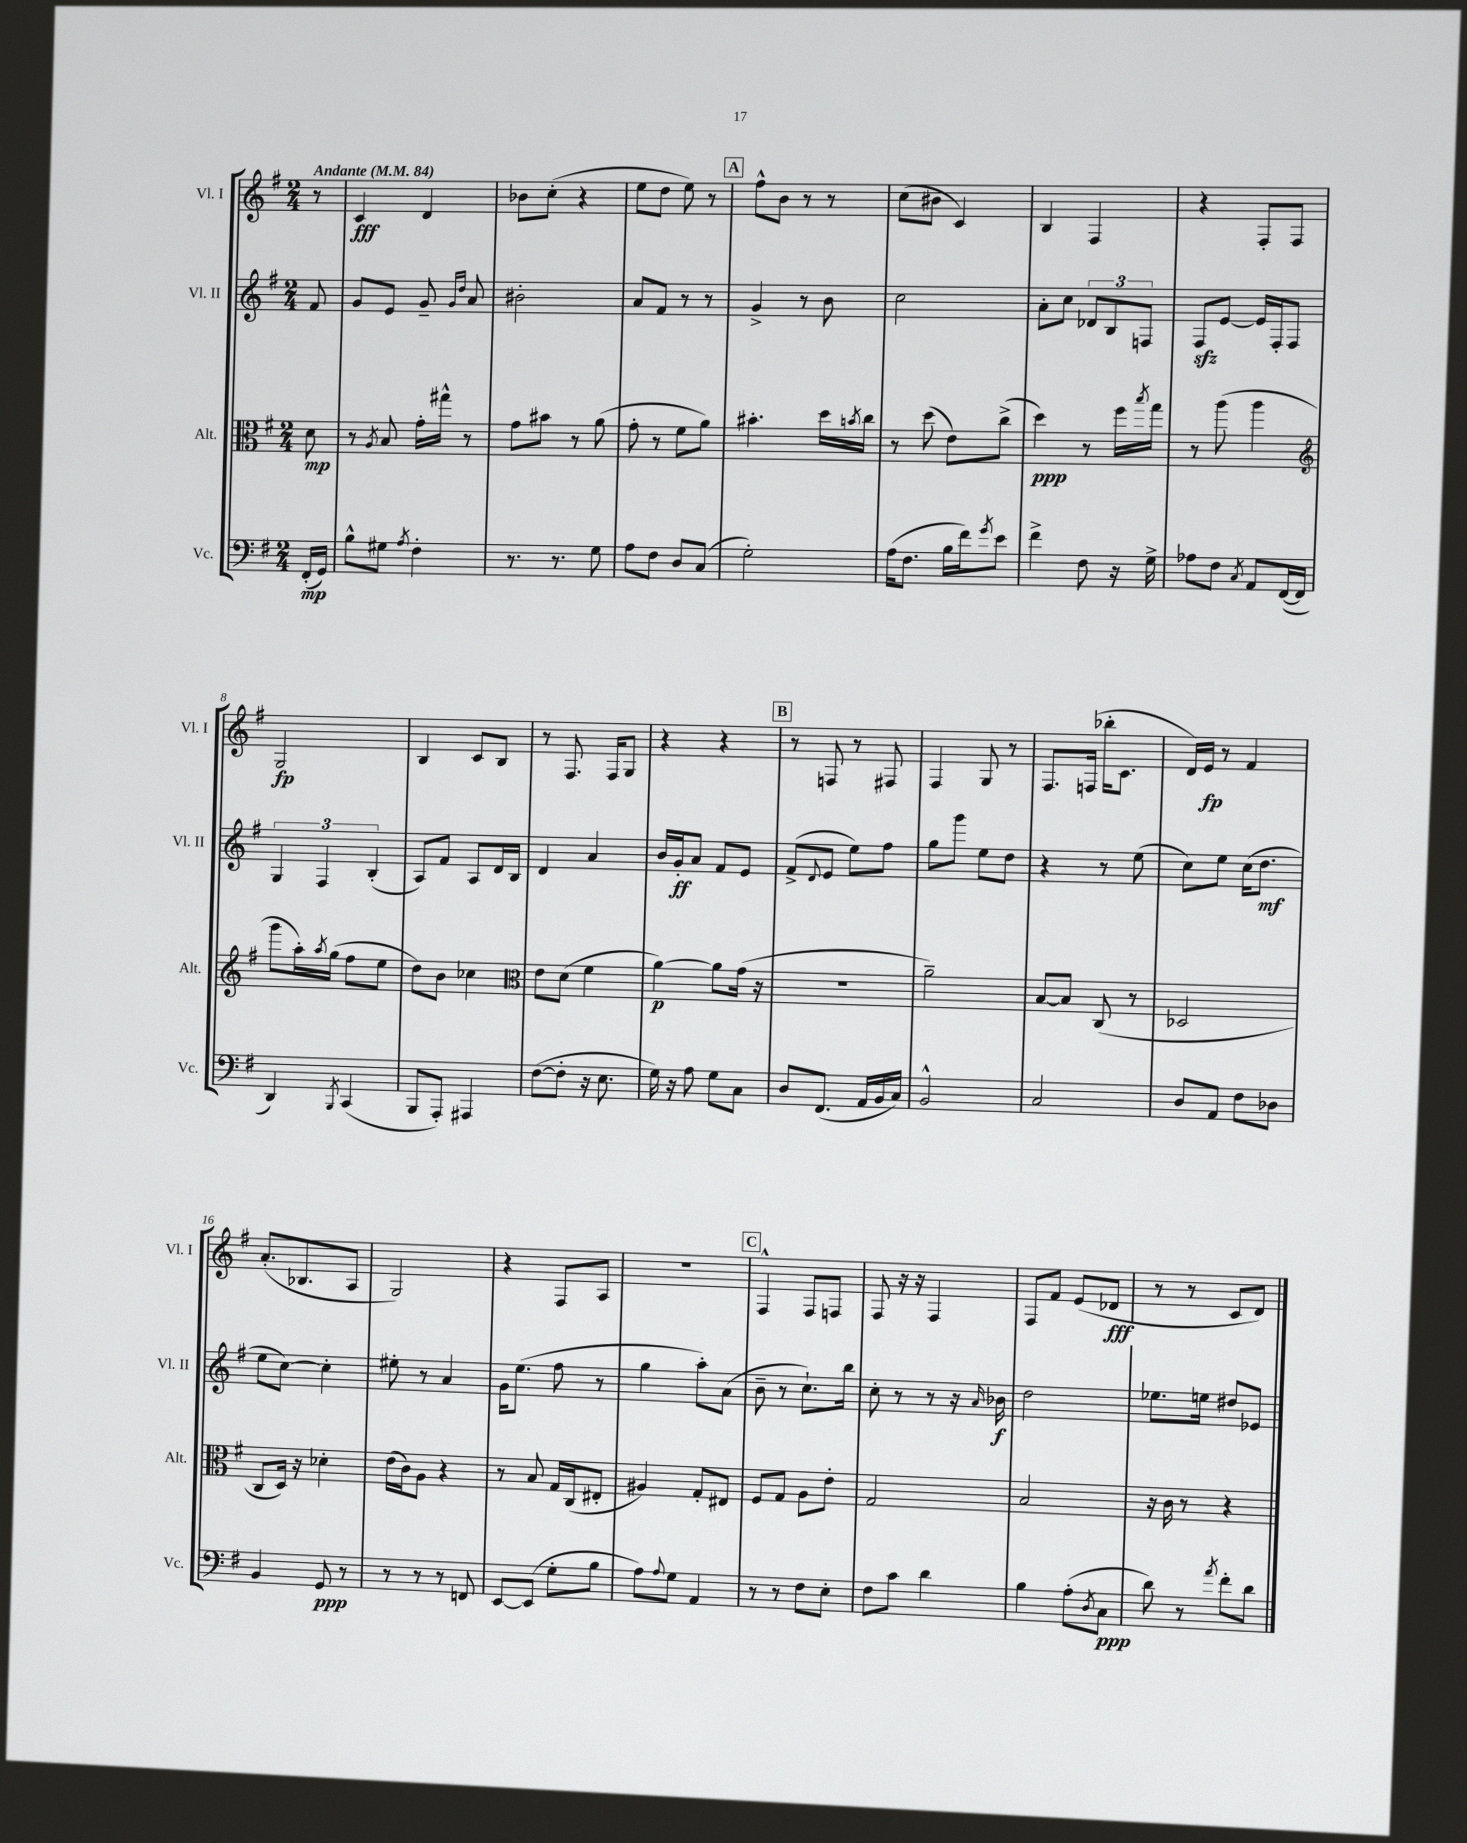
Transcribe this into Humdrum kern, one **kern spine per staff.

**kern	**kern	**kern	**kern
*staff4	*staff3	*staff2	*staff1
*clefF4	*clefC3	*clefG2	*clefG2
*k[f#]	*k[f#]	*k[f#]	*k[f#]
*M2/4	*M2/4	*M2/4	*M2/4
*MM84	*MM84	*MM84	*MM84
(16FF#'	8d	8f#	8r
16GG)	.	.	.
=	=	=	=
8B^^	8r	8g	4c
.	8qA	.	.
8G#	8B	8e	.
8qA	.	.	.
4F#'	16g'	8g~	4d
.	16gg#^^	.	.
.	.	16qqg	.
.	.	16qqdd	.
.	8r	8a	.
=	=	=	=
8.r	8g	2b#'	8b-
.	8b#	.	(8cc'
8.r	.	.	.
.	8r	.	4r
8G	(8a	.	.
=	=	=	=
8A	8g'	8a	8ee
8F#	8r	8f#	8dd
8D	8f#	8r	8ee)
(8C	8a)	8r	8r
=	=	=	=
2G')	4.b#'	4g^	8ff#^^
.	.	.	8b
.	.	8r	8r
.	16dd	8b	8r
.	8qb	.	.
.	16cc	.	.
=	=	=	=
(16A	8r	2cc	(8cc
8.F#	.	.	.
.	(8dd	.	8b#
16B	8e)	.	4c)
16f#)	.	.	.
8qg	.	.	.
8e	(8cc^	.	.
=	=	=	=
4f#^	4dd)	8a'	4B
.	.	8cc	.
8F#	8r	12d-	4F#
.	.	12B	.
16r	16ff#	.	.
.	.	12F	.
.	8qbb	.	.
16G^	16gg	.	.
=	=	=	=
8A-	8r	8F#	4r
8F#	(8aa	[8e	.
8qC	.	.	.
8AA	4aa	16e]	8F#'
.	.	16F#'	.
([16FF#	.	8F#	8F#
16FF#]	.	.	.
=	=	=	=
*	*clefG2	*	*
4DD)	8ggg	6G	2G
.	16aa')	.	.
.	.	6F#	.
.	8qaa	.	.
.	(16gg	.	.
8qBBB	.	.	.
(4CC	8ff#	.	.
.	.	(6B'	.
.	8ee	.	.
=	=	=	=
8BBB	8dd)	8A)	4B
8AAA')	8b	8f#	.
4AAA#	4cc-	8A	8c
.	.	16d	8B
.	.	16B	.
=	=	=	=
*	*clefC3	*	*
([8F#	8e	4d	8r
8F#']	(8d	.	8.F#
16r	4f#	4a	.
8.E	.	.	16F#
.	.	.	8G
=	=	=	=
16G)	[4a)	16b	4r
16r	.	16g'	.
8A	.	8a	.
8G	8a]	8f#	4r
8C	(16g	8e	.
.	16r	.	.
=	=	=	=
8D	2r	(8f#^	8r
.	.	8qqd	.
(8.FF#	.	8e	8F
.	.	8ee)	8r
16AA	.	.	.
16BB	.	8ff#	8F#
16C)	.	.	.
=	=	=	=
2BB^^	2a~)	8gg	4F#
.	.	8ggg	.
.	.	8ee	8G
.	.	8dd	8r
=	=	=	=
2C	[8B	4r	8.F#
.	8B]	.	.
.	.	.	(16F
.	(8C	8r	16bb-'
.	.	.	8.c
.	8r	(8ee	.
=	=	=	=
8D	2D-	8cc)	16d)
.	.	.	16e
8AA	.	8ee	8r
8F#	.	(16cc	4f#
.	.	8.dd	.
8D-	.	.	.
=	=	=	=
4BB	8C	8ee	(8.a'
.	16D)	[8cc)	.
.	16r	.	8.B-
8GG	4d-'	4cc']	.
8r	.	.	8A
=	=	=	=
8r	(16e	8ee#'	2G)
.	16c)	.	.
8r	8A	8r	.
8r	4r	4a	.
8FF	.	.	.
=	=	=	=
[8EE	8r	16g	4r
.	.	(8.ee	.
(8EE]	8B	.	.
8G'	16G	8ff#	8F#
.	(16C	.	.
8B	8E#'	8r	8A
=	=	=	=
8A)	4A#)	4gg	2r
8qqA	.	.	.
8G	.	.	.
4AA	8G'	8aa')	.
.	8E#	(8a	.
=	=	=	=
8r	8F#	8b~	4F#^^
8r	8G	8r	.
8F#	8A	8.cc`)	8F#
8E'	8e'	.	8F
.	.	16bb	.
=	=	=	=
8F#	2G	8cc'	8F#
8c	.	8r	16r
.	.	.	16r
4d	.	8r	4F#
.	.	16r	.
.	.	16qqa	.
.	.	16b-	.
=	=	=	=
4B	2B	2dd	8F#
.	.	.	8f#
(8A'	.	.	(8e
8qD	.	.	.
8C	.	.	8d-
=	=	=	=
8d)	16r	8.ee-	8r
.	16c	.	.
8r	8r	.	8r
.	.	16ee	.
8qa	.	.	.
8f#'	4r	8dd#	8c
8d	.	8e-	8d)
==	==	==	==
*-	*-	*-	*-
